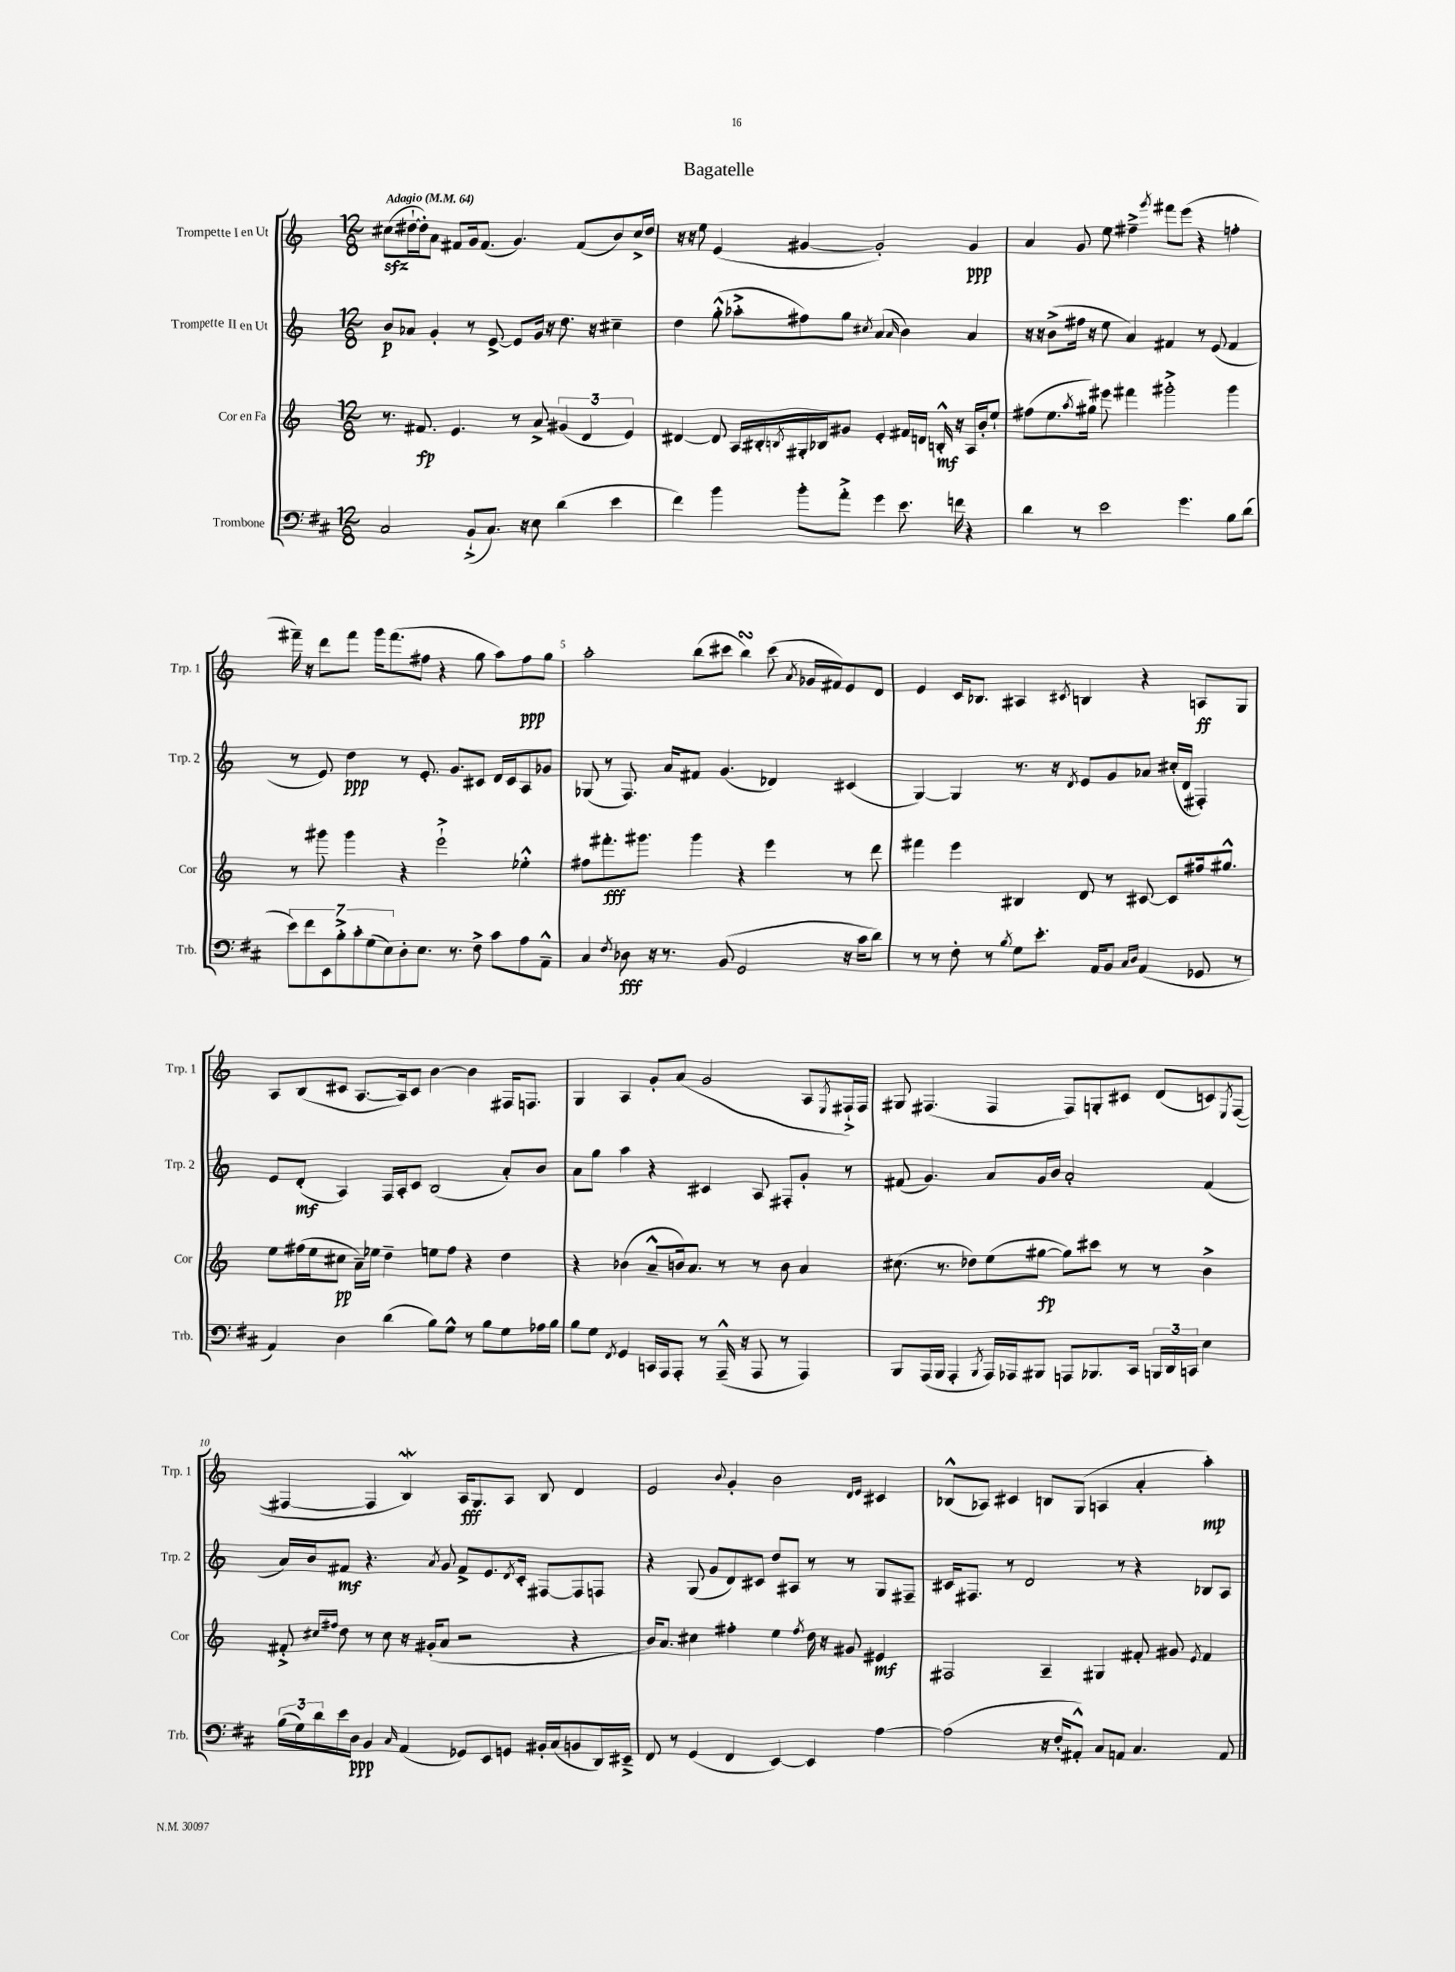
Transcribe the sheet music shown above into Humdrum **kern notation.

**kern	**dynam	**kern	**dynam	**kern	**dynam	**kern	**dynam
*part4	*part4	*part3	*part3	*part2	*part2	*part1	*part1
*staff4	*staff4	*staff3	*staff3	*staff2	*staff2	*staff1	*staff1
*I"Trombone	*	*I"Cor en Fa	*	*I"Trompette II en Ut	*	*I"Trompette I en Ut	*
*I'Trb.	*	*I'Cor	*	*I'Trp. 2	*	*I'Trp. 1	*
*clefF4	*	*clefG2	*	*clefG2	*	*clefG2	*
*k[f#c#]	*	*k[]	*	*k[]	*	*k[]	*
*M12/8	*	*M12/8	*	*M12/8	*	*M12/8	*
*MM64	*	*MM64	*	*MM64	*	*MM64	*
=1	=1	=1	=1	=1	=1	=1	=1
!	!	!	!	!	!	!LO:TX:a:B:t=Adagio	!
2C#/	.	8.r	.	8b/L	p	(8cc#Xzz\L	.
.	.	.	.	8a-X/J	.	[16dd#X`\L	.
.	.	8.f#X/	fp	.	.	16dd#'\J])	.
.	.	.	.	4g'/	.	8a\J	.
.	.	4.e/	.	.	.	8f#X/L	.
(8BB`^/L	.	.	.	8r	.	16g/k	.
.	.	.	.	.	.	(8.f#/J	.
8.C#/J)	.	.	.	[8e^/	.	.	.
.	.	8r	.	8e/L]	.	4.g/)	.
16r	.	.	.	.	.	.	.
8E\	.	8a^/	.	16g/Jk	.	.	.
.	.	.	.	16r	.	.	.
(4d\	.	(6g#X/	.	8.dd\	.	.	.
.	.	.	.	.	.	(8f#/L	.
.	.	6d/	.	.	.	.	.
.	.	.	.	16r	.	.	.
4e\	.	.	.	4cc#X~\	.	8b/)	.
.	.	6e/)	.	.	.	.	.
.	.	.	.	.	.	16cc#^/L	.
.	.	.	.	.	.	16dd#/JJ	.
=2	=2	=2	=2	=2	=2	=2	=2
4f#\)	.	[4d#X/	.	4dd\	.	16r	.
.	.	.	.	.	.	16r	.
.	.	.	.	.	.	8ee\	.
4b\	.	8d#/]	.	(8gg'^^\	.	(4e/	.
.	.	16A/LL	.	8aa-X'^\L	.	.	.
.	.	16B#X'/	.	.	.	.	.
.	.	8qBn/	.	.	.	.	.
8b'\L	.	16G#X'/	.	8ff#X\)	.	[4g#X/	.
.	.	16B-X/J	.	.	.	.	.
8a'^\J	.	8g#X/J	.	8gg\J	.	.	.
.	.	.	.	8qcc#X/	.	.	.
4g\	.	4e'/	.	(4a/	.	2g#'/])	.
.	.	.	.	16qqa/	.	.	.
8.e\	.	16f#X/LL	.	4b\)	.	.	.
.	.	16dn/JJ	.	.	.	.	.
.	.	16Bn'^^/	mf	.	.	.	.
16fn\	.	16r	.	.	.	.	.
4r	.	16A/LL	.	4a/	.	4g#/	ppp
.	.	16b'/J	.	.	.	.	.
.	.	8ee`/J	.	.	.	.	.
=3	=3	=3	=3	=3	=3	=3	=3
4d\	.	(8ff#X\L	.	16r	.	4a/	.
.	.	.	.	16r	.	.	.
.	.	8.ee\	.	(8b^\L	.	.	.
8r	.	.	.	16ff#X\Jk	.	8g/	.
.	.	8qaa/	.	.	.	.	.
.	.	16gg#X\Jk)	.	16r	.	.	.
2e\	.	8eee#X\	.	8ee\	.	8ee\	.
.	.	4fff#X\	.	4a/)	.	4ff#X~^\	.
.	.	.	.	.	.	8qggg/	.
.	.	2ggg#X'^\	.	4f#X/	.	8fff#X\L	.
4.g\	.	.	.	.	.	(8eee\J	.
.	.	.	.	8r	.	4r	.
.	.	.	.	(8e/	.	.	.
8B\L	.	4ggg#\	.	4f#/	.	4ffn'\	.
(8d\J	.	.	.	.	.	.	.
!!LO:LB:g=z
=4	=4	=4	=4	=4	=4	=4	=4
14e\L)	.	8r	.	8r	.	16fff#X~\)	.
.	.	.	.	.	.	16r	.
14f#\	.	.	.	.	.	.	.
.	.	8ggg#X\	.	8e/)	.	8ddd\L	.
14EE\	.	.	.	.	.	.	.
14B'^\	.	.	.	.	.	.	.
.	.	4ggg#\	.	4dd\	ppp	8fff#\J	.
14c#'\	.	.	.	.	.	.	.
(14G\	.	.	.	.	.	.	.
.	.	.	.	.	.	16ggg\KL	.
14E\)	.	.	.	.	.	.	.
.	.	.	.	.	.	(8.fff#\	.
8D'\	.	4r	.	8r	.	.	.
8.E\J	.	.	.	8.e'/	.	8ff#X\J	.
.	.	2eee`^\	.	.	.	4r	.
8.r	.	.	.	8.g/L	.	.	.
8F#^\	.	.	.	8c#X/J	.	8gg\	.
8c#\L	.	.	.	16d/LL	.	8aa\L)	.
.	.	.	.	16c#/J	.	.	.
8A\	.	4ee-X'^^\	.	8A/	.	8ff#\	ppp
8AA~^^\J	.	.	.	8g-X/J	.	8gg\J	.
=5	=5	=5	=5	=5	=5	=5	=5
4C#/	.	8ff#X\L	.	(8G-X/	.	2aa'\	.
.	.	8.fff#X'\	fff	8r	.	.	.
8qF#/	.	.	.	.	.	.	.
8D-X\	fff	.	.	8.F/)	.	.	.
.	.	8.ggg#X\J	.	.	.	.	.
16r	.	.	.	.	.	.	.
8.r	.	.	.	16a/KL	.	.	.
.	.	4ggg#\	.	8f#X/J	.	(8bb\L	.
(8BB/	.	.	.	(4.g/	.	8ccc#X\J	.
2GG/	.	4r	.	.	.	4bbsSsS\)	.
.	.	4eee\	.	4d-X/)	.	(8ccc#\	.
.	.	.	.	.	.	8qa/	.
.	.	.	.	.	.	16g-X/LL	.
.	.	.	.	.	.	16f#X/J)	.
16r	.	8r	.	(4c#X/	.	8e/	.
16c#\KL	.	.	.	.	.	.	.
8d\J)	.	8ddd\	.	.	.	8d/J	.
=6	=6	=6	=6	=6	=6	=6	=6
8r	.	4fff#X\	.	[4G/)	.	4e/	.
8r	.	.	.	.	.	.	.
8F#'\	.	4eee\	.	4G/]	.	16c/KL	.
.	.	.	.	.	.	8.B-X/J	.
8r	.	.	.	.	.	.	.
8qB/	.	.	.	.	.	.	.
8G\L	.	4B#X/	.	8.r	.	4A#X/	.
8.e'\J	.	.	.	.	.	.	.
.	.	.	.	16r	.	.	.
.	.	.	.	8qd/	.	8qc#X/	.
.	.	8d/	.	8e/L	.	4Bn/	.
16AA/KL	.	.	.	.	.	.	.
8BB/J	.	8r	.	8g/	.	.	.
16qqC#/LL	.	.	.	.	.	.	.
16qqD/JJ	.	.	.	.	.	.	.
(4AA/	.	[8c#X/	.	8a-X/J	.	4r	.
.	.	8c#/L]	.	(16cc#X'/LL	.	.	.
.	.	.	.	16d/JJ	.	.	.
8GG-X/	.	16ff#X/k	.	4F#X'/)	.	8An/L	ff
.	.	8.gg#X^^/J	.	.	.	.	.
8r	.	.	.	.	.	8G/J	.
!!LO:LB:g=z
=7	=7	=7	=7	=7	=7	=7	=7
4AA/)	.	8ee\L	.	8e/L	.	8A/L	.
.	.	(16ff#X\L	.	(8d'/J	mf	(8B/	.
.	.	16ee\J	.	.	.	.	.
4D\	.	8cc#X\J	pp	4A/)	.	8c#X/J	.
.	.	16a~\LL)	.	.	.	[8.A/L	.
.	.	16ee-X\JJ	.	.	.	.	.
(4d\	.	4dd~\	.	16F/LL	.	.	.
.	.	.	.	16A'/J	.	16A/k])	.
.	.	.	.	8c/J	.	8c#/J	.
8B\L)	.	8een\L	.	(2B/	.	[4b\	.
8G^^\J	.	8ff#\J	.	.	.	.	.
8r	.	4r	.	.	.	4b\]	.
8B\L	.	.	.	.	.	.	.
8G\	.	4dd\	.	8a'/L)	.	16F#X/KL	.
.	.	.	.	.	.	8.Fn/J	.
16A-X\L	.	.	.	8b/J	.	.	.
16B\JJ	.	.	.	.	.	.	.
=8	=8	=8	=8	=8	=8	=8	=8
8B\L	.	4r	.	8a\L	.	4G/	.
8G\J	.	.	.	8gg\J	.	.	.
8qFF#/	.	.	.	.	.	.	.
4GG/	.	(4b-X\	.	4aa\	.	4A/	.
16CCn/LL	.	8a~^^/L	.	4r	.	8g'/L	.
16AAA/J	.	.	.	.	.	.	.
8AAA'/J	.	16bn/k)	.	.	.	(8a/J	.
.	.	8.a/J	.	.	.	.	.
8r	.	.	.	4c#X/	.	2g/	.
(16AAA~^^/	.	8r	.	.	.	.	.
16r	.	.	.	.	.	.	.
8AAA/	.	8r	.	8A/	.	.	.
8r	.	8b\	.	8F#X'/L	.	.	.
4AAA/)	.	4a/	.	8g'/J	.	8A/L	.
.	.	.	.	.	.	8qE/	.
.	.	.	.	8r	.	16F#X`^/L)	.
.	.	.	.	.	.	16F#/JJ	.
=9	=9	=9	=9	=9	=9	=9	=9
8BBB/L	.	(8.cc#X\	.	(8f#X/	.	8G#X/	.
(16AAA/L	.	.	.	4.g/)	.	(4.F#X/	.
16BBB/JJ	.	8.r	.	.	.	.	.
4AAA'/	.	.	.	.	.	.	.
.	.	8dd-X\L)	.	.	.	.	.
8qBBB/	.	.	.	.	.	.	.
16AAA/LL)	.	(8ee\	.	8a/L	.	4F#/	.
16AAA-X/J	.	.	.	.	.	.	.
8BBB#X/J	.	[8gg#X\J	fp	16g/L	.	.	.
.	.	.	.	16b/JJ	.	.	.
8AAAn/L	.	8gg#\L])	.	2a'/	.	8F#/L)	.
8.BBB-X/	.	8ccc#X\J	.	.	.	8Gn'/	.
.	.	8r	.	.	.	8c#X/J	.
16CC#/Jk	.	.	.	.	.	.	.
24BBBn/LL	.	8r	.	.	.	(8d/L	.
24DD/	.	.	.	.	.	.	.
24CCn/JJ	.	.	.	.	.	.	.
4E\	.	4b^\	.	(4f#/	.	8cn/)	.
.	.	.	.	.	.	8qE/	.
.	.	.	.	.	.	([8F#/J	.
!!LO:LB:g=z
=10	=10	=10	=10	=10	=10	=10	=10
(24B\LL	.	8f#X'^/	.	16a/LL)	.	4F#X/_	.
24G\)	.	.	.	.	.	.	.
.	.	.	.	16b/J	.	.	.
24d\	.	.	.	.	.	.	.
.	.	16qqcc#X/LL	.	.	.	.	.
.	.	16qqff#X/JJ	.	.	.	.	.
16e\	.	8dd\	.	8f#X/J	mf	.	.
16D\JJ	ppp	.	.	.	.	.	.
4BB/	.	8r	.	4.r	.	4F#/]	.
.	.	8cc#\	.	.	.	.	.
16qqC#/	.	.	.	.	.	.	.
(4AA/	.	16r	.	.	.	4BW/)	.
.	.	(16g#X'/KL	.	.	.	.	.
.	.	.	.	8qa/	.	.	.
.	.	8a/J	.	8g/	.	.	.
8GG-X/L)	.	2r	.	8f#^/L	.	16A/KL	fff
.	.	.	.	.	.	8.G/	.
8EE/	.	.	.	8.e/	.	.	.
8GGn/J	.	.	.	.	.	8A/J	.
.	.	.	.	8qd/	.	.	.
.	.	.	.	16c'/Jk	.	.	.
16BB#X'/LL	.	.	.	[8F#X/L	.	8B/	.
(16C#/J	.	.	.	.	.	.	.
8BBn/	.	4r	.	8F#/]	.	4d/	.
16DD/L)	.	.	.	8Fn/J	.	.	.
16EE#X~^/JJ	.	.	.	.	.	.	.
=11	=11	=11	=11	=11	=11	=11	=11
8FF#/	.	16b/KL)	.	4r	.	2e/	.
.	.	8.a/J	.	.	.	.	.
8r	.	.	.	.	.	.	.
(4GG/	.	4cc#X\	.	(8G/	.	.	.
.	.	.	.	8g/L	.	.	.
.	.	.	.	.	.	8qqb/	.
4FF#/	.	4ff#X'\	.	8d/)	.	4g'/	.
.	.	.	.	8c#X/J	.	.	.
[4EE/)	.	4ee\	.	8dd/L	.	2b\	.
.	.	.	.	8A#X/J	.	.	.
.	.	8qff#/	.	.	.	.	.
4EE/]	.	16dd\	.	8r	.	.	.
.	.	16r	.	.	.	.	.
.	.	8g#X/	.	8r	.	.	.
.	.	.	.	.	.	16qqd/LL	.
.	.	.	.	.	.	16qqe/JJ	.
[4A\	.	4e#X/	mf	8G/L	.	4c#X/	.
.	.	.	.	8F#X~/J	.	.	.
=12	=12	=12	=12	=12	=12	=12	=12
(2A\]	.	2F#X/	.	16c#X/KL	.	(8B-X^^/L	.
.	.	.	.	8.F#X/J	.	.	.
.	.	.	.	.	.	8A-X/J)	.
.	.	.	.	8r	.	4c#X/	.
.	.	.	.	2d/	.	.	.
16r	.	4A~/	.	.	.	8Bn/L	.
16F#'/KL	.	.	.	.	.	.	.
8AA#X'^^/J)	.	.	.	.	.	(8G/J	.
8C#/L	.	4G#X/	.	.	.	4An/	.
8AAn/J	.	.	.	8r	.	.	.
4.C#/	.	8f#X'/	.	4r	.	4a'/	.
.	.	8g#X/	.	.	.	.	.
.	.	8qe/	.	.	.	.	.
.	.	4f#/	.	8B-X/L	.	4aa'\)	mp
8AA/	.	.	.	8A/J	.	.	.
==	==	==	==	==	==	==	==
*-	*-	*-	*-	*-	*-	*-	*-
